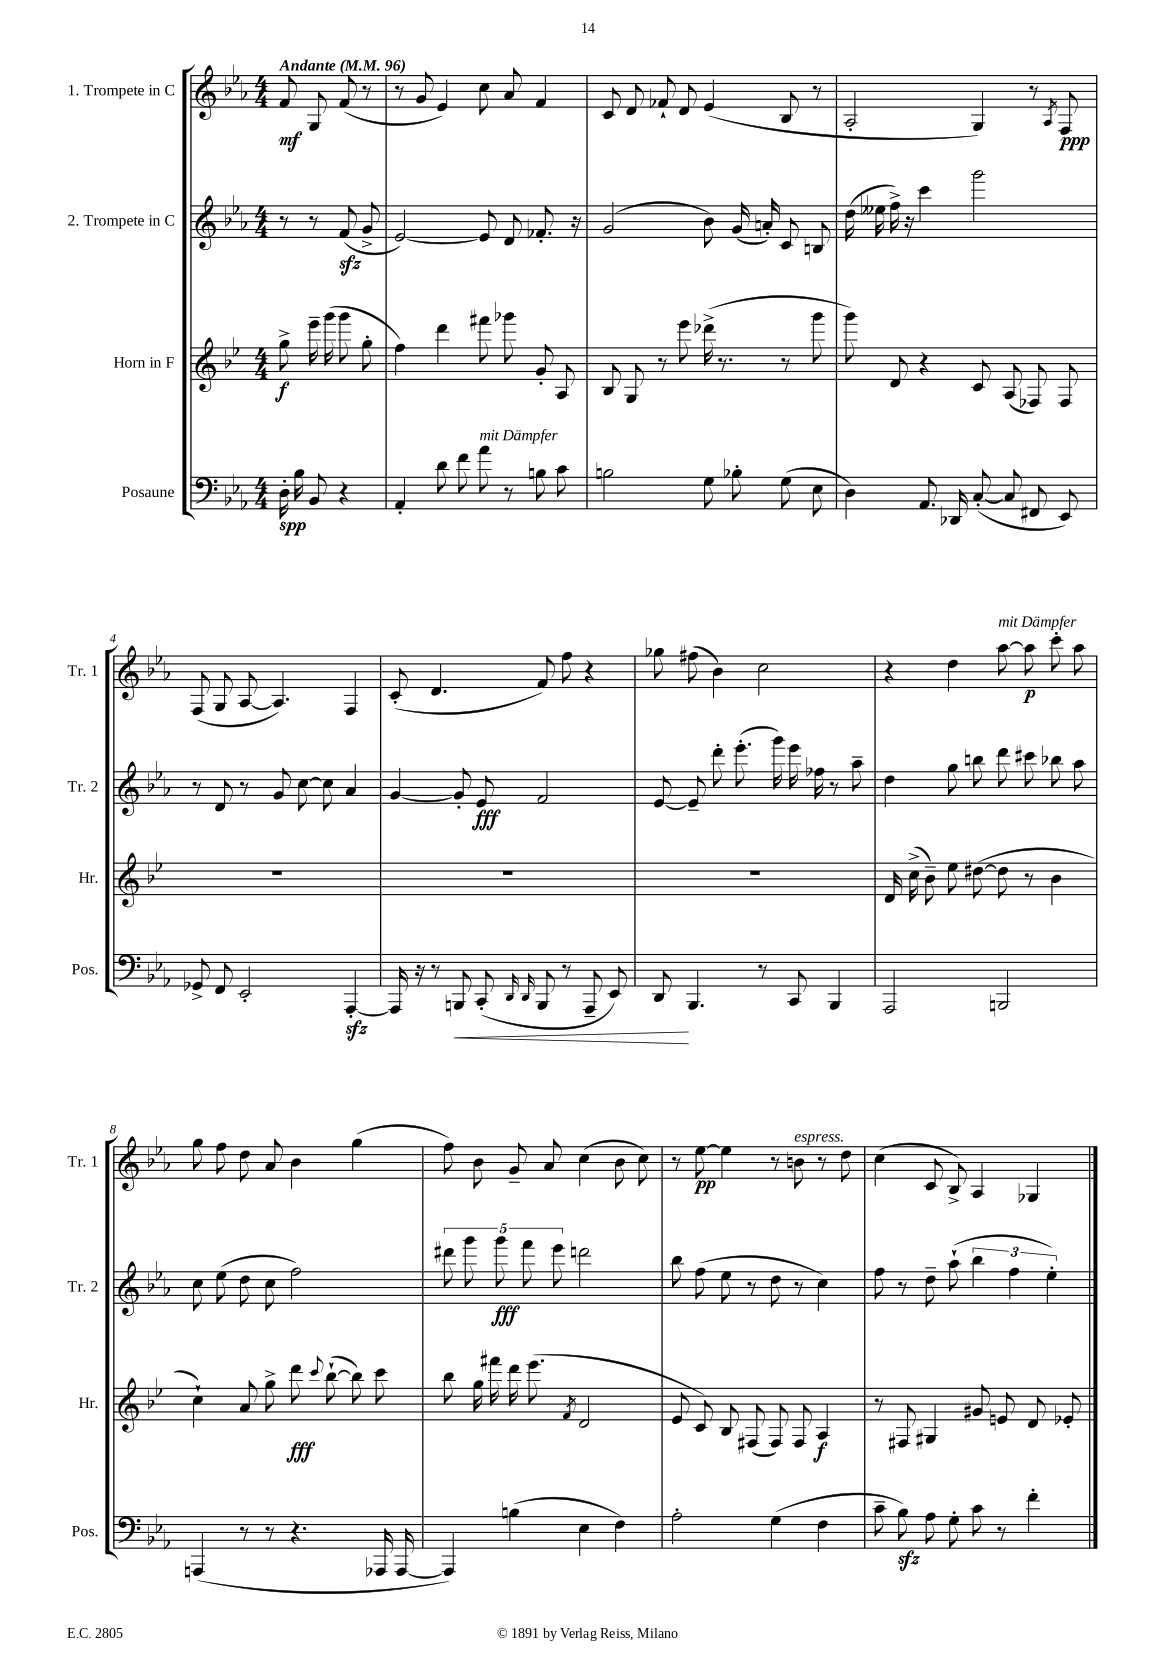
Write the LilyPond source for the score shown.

<<
\new StaffGroup <<
\new Staff = "s0" \with { instrumentName = "1. Trompete in C" shortInstrumentName = "Tr. 1" } {
    \clef treble \key ees \major \numericTimeSignature \time 4/4 \partial 2 \tempo "Andante" 4 = 96
    \autoBeamOff f'8\mf g8 f'8( r8 |
    r8 g'8 ees'4) c''8 aes'8 f'4 |
    c'8 d'8 fes'8-! d'8 ees'4( bes8 r8 |
    aes2-. g4) r8 \acciaccatura { aes8 } f8\ppp |
    f8( g8 aes8~ aes4.) f4 |
    c'8-.( d'4. f'8) f''8 r4 |
    ges''8 fis''8( bes'4) c''2 |
    r4 d''4 aes''8~^\markup { \italic "mit Dämpfer" } aes''8\p c'''8-. aes''8 |
    g''8 f''8 d''8 aes'8 bes'4 g''4( |
    f''8) bes'8 g'8-- aes'8 c''4( bes'8 c''8) |
    r8 ees''8~\pp ees''4 r8 b'8^\markup { \italic "espress." } r8 d''8 |
    c''4( c'8 bes8->) aes4 ges4 \bar "|." |
}
\new Staff = "s1" \with { instrumentName = "2. Trompete in C" shortInstrumentName = "Tr. 2" } {
    \clef treble \key ees \major \numericTimeSignature \time 4/4 \partial 2
    \autoBeamOff r8 r8 f'8\sfz( g'8-> |
    ees'2~) ees'8 d'8 fes'8.-. r16 |
    g'2( bes'8) g'16( a'16-.) c'8 b8 |
    d''16( eeses''16 f''16->) r16 c'''4 g'''2 |
    r8 d'8 r8 g'8 c''8~ c''8 aes'4 |
    g'4~ g'8-. ees'8\fff f'2 |
    ees'8~ ees'8-- d'''8-. ees'''8.-.( g'''16) ees'''16 fes''16 r8 aes''8-- |
    d''4 g''8 b''8 d'''8 cis'''8 bes''8 aes''8 |
    c''8 ees''8( d''8 c''8 f''2) |
    \tuplet 5/4 { dis'''8 g'''8 g'''8\fff f'''8 ees'''8 } d'''2 |
    bes''8 f''8( ees''8 r8 d''8 r8 c''4) |
    f''8 r8 d''8-- aes''8-!( \tuplet 3/2 { bes''4 f''4 ees''4-.) } \bar "|." |
}
\new Staff = "s2" \with { instrumentName = "Horn in F" shortInstrumentName = "Hr." } {
    \clef treble \key bes \major \numericTimeSignature \time 4/4 \partial 2
    \autoBeamOff g''8->\f ees'''16-- g'''16( g'''8 g''8-. |
    f''4) d'''4 fis'''8 ges'''8 g'8-. a8 |
    bes8 g8 r8 ees'''8 des'''16->( r8. r8 g'''8 |
    g'''8) d'8 r4 c'8 a8( fes8) fes8 |
    R1 |
    R1 |
    R1 |
    d'16 c''16->( bes'8--) ees''8 dis''8~( dis''8 r8 bes'4 |
    c''4-!) a'8 g''8-> d'''8\fff \appoggiatura { c'''8 } bes''8~-!( bes''8) c'''8 |
    bes''8 g''16 fis'''16 d'''16 ees'''8.( \acciaccatura { f'8 } d'2 |
    ees'8 c'8) bes8 fis8( fis8) fis8 a4\f |
    r8 fis8 gis4 gis'8 e'8 d'8 ees'8-. \bar "|." |
}
\new Staff = "s3" \with { instrumentName = "Posaune" shortInstrumentName = "Pos." } {
    \clef bass \key ees \major \numericTimeSignature \time 4/4 \partial 2
    \autoBeamOff d16-.\spp bes16 bes,8 r4 |
    aes,4-. d'8 f'8 aes'8^\markup { \italic "mit Dämpfer" } r8 b8 c'8 |
    b2 g8 bes8-. g8( ees8 |
    d4) aes,8. des,16 c8~-.( c8 fis,8 ees,8) |
    ges,8-> f,8 ees,2-. aes,,4~-.\sfz |
    aes,,16 r16 r8 b,,8\< c,8-.( \grace { d,16 d,16 } b,,8 r8 aes,,8-- ees,8) |
    d,8\! bes,,4. r8 c,8 bes,,4 |
    aes,,2 b,,2 |
    a,,4( r8 r8 r4. aes,,16 aes,,16~ |
    aes,,4) b4( ees4 f4) |
    aes2-. g4( f4 |
    c'8-- bes8\sfz) aes8 g8-. c'8 r8 f'4-. \bar "|." |
}
>>
>>
